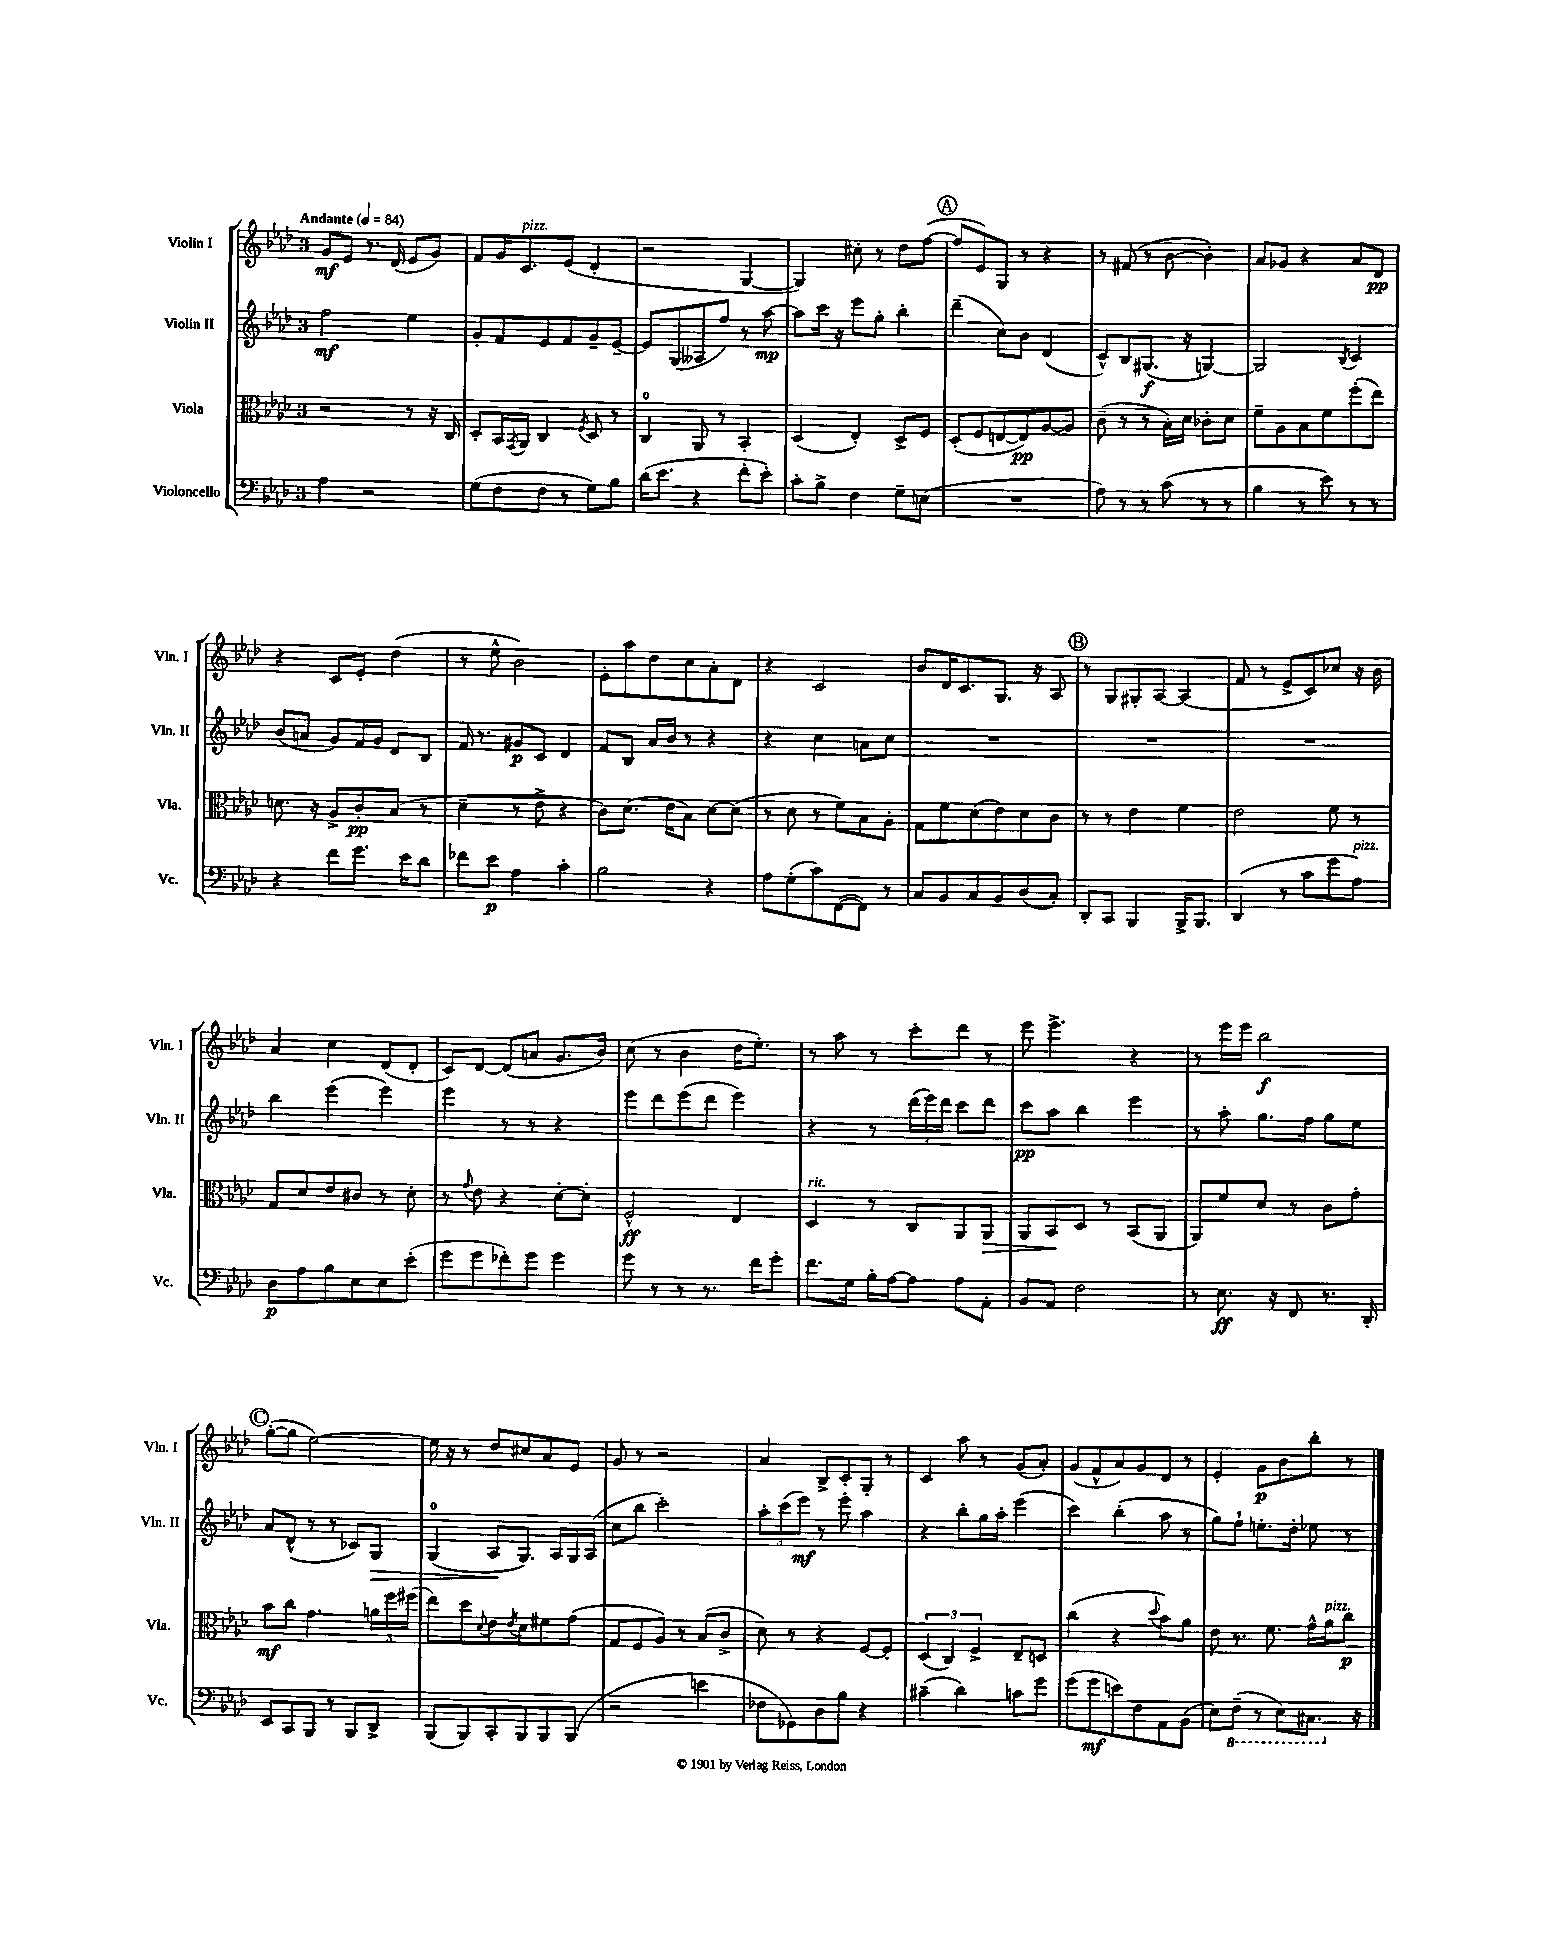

**kern	**kern	**kern	**kern
*staff4	*staff3	*staff2	*staff1
*clefF4	*clefC3	*clefG2	*clefG2
*k[b-e-a-d-]	*k[b-e-a-d-]	*k[b-e-a-d-]	*k[b-e-a-d-]
*M3/4	*M3/4	*M3/4	*M3/4
*MM84	*MM84	*MM84	*MM84
4A-	2r	2ff	8g
.	.	.	8e-
2r	.	.	8.r
.	.	.	(16d-
.	8r	4ee-	8e-
.	16r	.	8g)
.	16C	.	.
=	=	=	=
(8G	8D-'	8g'	8f
8F	16BB-	8f	16g
.	8qGG	.	.
.	16AA-	.	8.c
8F	4C	8e-	.
8r	.	8f	(8e-
.	8qF	.	.
8G)	8D-	8g~	4d-'
8B-	8r	[8e-~	.
=	=	=	=
(16d-	4C	8e-]	2r
8.e-	.	.	.
.	.	(8G	.
4r	8AA-	8A--	.
.	8r	8ff)	.
8f'	4BB-'	8r	[4G
8e-')	.	[8aa-	.
=	=	=	=
8c'	(4D-	8aa-]	4G])
8B-^	.	16ccc	.
.	.	16r	.
4F	4E-')	8eee-	8cc#'
.	.	8gg'	8r
8G~	8D-^	4bb-'	8dd-
(8E	8F	.	([8ff
=	=	=	=
2.r	(8D-'	(4ddd-~	8ff]
.	8F	.	8e-)
.	[8E	8cc)	8G
.	8E])	8b-	8r
.	[8A-	(4d-	4r
.	8A-]	.	.
=	=	=	=
8A-)	(8c~	8c^^)	8r
8r	8r	8B-	(8f#
8r	8r	(8.G#	8r
(8c	16B-')	.	[8b-
.	16d-	16r	.
8r	8c-'	[4G)	4b-'])
8r	8d-	.	.
=	=	=	=
4B-	8f~	2G]	8a-
.	8A-	.	8g-
8r	8B-	.	4r
8e-)	8f	.	.
.	.	8qB-	.
8r	(8ff'	4c	8a-
8r	8ee-)	.	8d-
=	=	=	=
4r	8.d	(8b-	4r
.	.	8a	.
.	16r	.	.
8f	8A-^	8g)	8c
8.g	8c'	16f	8e-'
.	.	16g	.
.	(8B-	8d-	(4dd-
16e-	.	.	.
8d-	8r	8B-	.
=	=	=	=
8f-	4d-~	16f	8r
.	.	8.r	.
8e-	.	.	8ee-^^
4A-	8r	8g#	2b-)
.	8e-^	8c	.
4c'	4r	4d-	.
=	=	=	=
2B-	8c)	8f	8e-'
.	(8.d-	8B-	8aa-
.	.	16a-	8dd-
.	16e-	16b-	.
.	8B-)	8r	8cc
4r	[8d-	4r	8a-'
.	(8d-]	.	8d-
=	=	=	=
8A-	8r	4r	4r
(8G'	8d-	.	.
8c)	8r	4cc	2c
([8FF	8f)	.	.
8FF])	8B-	8a	.
8r	8A-'	8cc	.
=	=	=	=
8C	8G	2.r	8b-
8BB-	8f	.	16d-
.	.	.	8.c
8C	(8d-	.	.
8BB-	8e-)	.	8.G
(8D-	8d-	.	.
.	.	.	16r
8C')	8c	.	8A-
=	=	=	=
8DD-'	8r	2.r	8r
8CC	8r	.	8G
4BBB-	4e-	.	8G#'
.	.	.	[8A-
16BBB-^	4f	.	(4A-]
8.BBB-	.	.	.
=	=	=	=
(4DD-	2e-	2.r	8f
.	.	.	8r
8r	.	.	8e-^
8c	.	.	8c)
8g	8f	.	8cc-
8A-)	8r	.	16r
.	.	.	16b-
=	=	=	=
8D-	8G	4bb-	4a-
8A-	8d-	.	.
8B-	8e-	(4eee-	4cc
8E-	8c#	.	.
8E-	8r	4eee-)	(8d-
(8e-'	8d-'	.	8d-'
=	=	=	=
8g	8r	4eee-	8c)
.	8qqg	.	.
8g	8e-	.	[8d-
8f-')	4r	8r	(8d-]
8g	.	8r	8a
4g	[8d-'	4r	8.g
.	8d-']	.	.
.	.	.	16b-)
=	=	=	=
8g	2F^^	8eee-	(8cc
8r	.	8ddd-	8r
8r	.	(8eee-	4b-
8.r	.	8ddd-	.
.	4E-	4eee-)	16dd-
16f	.	.	8.ee-')
8g'	.	.	.
=	=	=	=
8.f	4D-	4r	8r
.	.	.	8aa-
16G	.	.	.
16B-'	8r	8r	8r
[16A-	.	.	.
8A-]	8C	(24ddd-	8ccc'
.	.	24eee-)	.
.	.	24ddd-	.
8A-	8AA-	8ccc	8ddd-
8AA-'	8AA-	8ddd-	8r
=	=	=	=
8BB-	8AA-	8ccc	8eee-
8AA-	8BB-	8aa-	4.eee-^
2F	8D-	4bb-	.
.	8r	.	.
.	(8BB-	4eee-	4r
.	8AA-	.	.
=	=	=	=
8r	8AA-)	8r	8r
8.E-	8f	8aa-'	16eee-
.	.	.	16eee-
.	8d-	8.gg	2bb-
16r	.	.	.
8FF	8r	.	.
.	.	16ff	.
8.r	8c	8gg	.
.	8g'	8ee-	.
16DD-'	.	.	.
=	=	=	=
8EE-	8b-	8a-	([8gg'
8CC	8cc	(8d-^^	8gg]
8BBB-	4.g	8r	[2ee-)
8r	.	8r	.
8BBB-	.	8c-)	.
8DD-^	24a	8G	.
.	24ff	.	.
.	(24ff#	.	.
=	=	=	=
(8BBB-	8ee-)	(4G	16ee-]
.	.	.	16r
8BBB-)	8dd-	.	8r
.	8qqd-	.	.
8CC'	8e-	8A-	8dd-
.	8qe-	.	.
8BBB-	8d-	8.G)	8cc#
8BBB-	8f#	.	8a-
.	.	16A-	.
(8BBB-	(8g	16G	8e-
.	.	(16A-	.
=	=	=	=
2r	8G	8cc	8g
.	8F	8bb-	8r
.	8A-)	2ccc')	2r
.	8r	.	.
4e	(8B-	.	.
.	8c^	.	.
=	=	=	=
8F-	8d-)	12aa-'	4a-
.	.	(12ccc	.
8GG-)	8r	.	.
.	.	12eee-)	.
8D-	4r	8r	8B-^
8B-	.	8eee-'	8c'
4r	[8F	4aa-	8G'
.	8F']	.	8r
=	=	=	=
(4c#~	(6D-	4r	4c
.	6C)	.	.
4d-)	.	8bb-'	8aa-
.	6F^	.	.
.	.	16gg	8r
.	.	16aa-'	.
8c	8E-~	(4eee-	(8g
8g	8D	.	8a-')
=	=	=	=
(8g	(4cc	4ccc)	(8g
8g	.	.	8f^^
8e)	4r	(4bb-'	8a-)
8F	.	.	8g
.	8qqdd-	.	.
8AA-	8b-)	8aa-	8d-
(8BB-	8a-	8r	8r
=	=	=	=
8E-)	8e-	8gg)	4e-'
(8FF~	8.r	8ff`	.
8r	.	8.ee'	8g
.	8.f	.	.
8EE-)	.	.	8b-
.	.	16dd-'	.
8.CC#	16g^^	8ee-	8bb-'
.	16a-	.	.
.	8cc	8r	8r
16r	.	.	.
==	==	==	==
*-	*-	*-	*-
